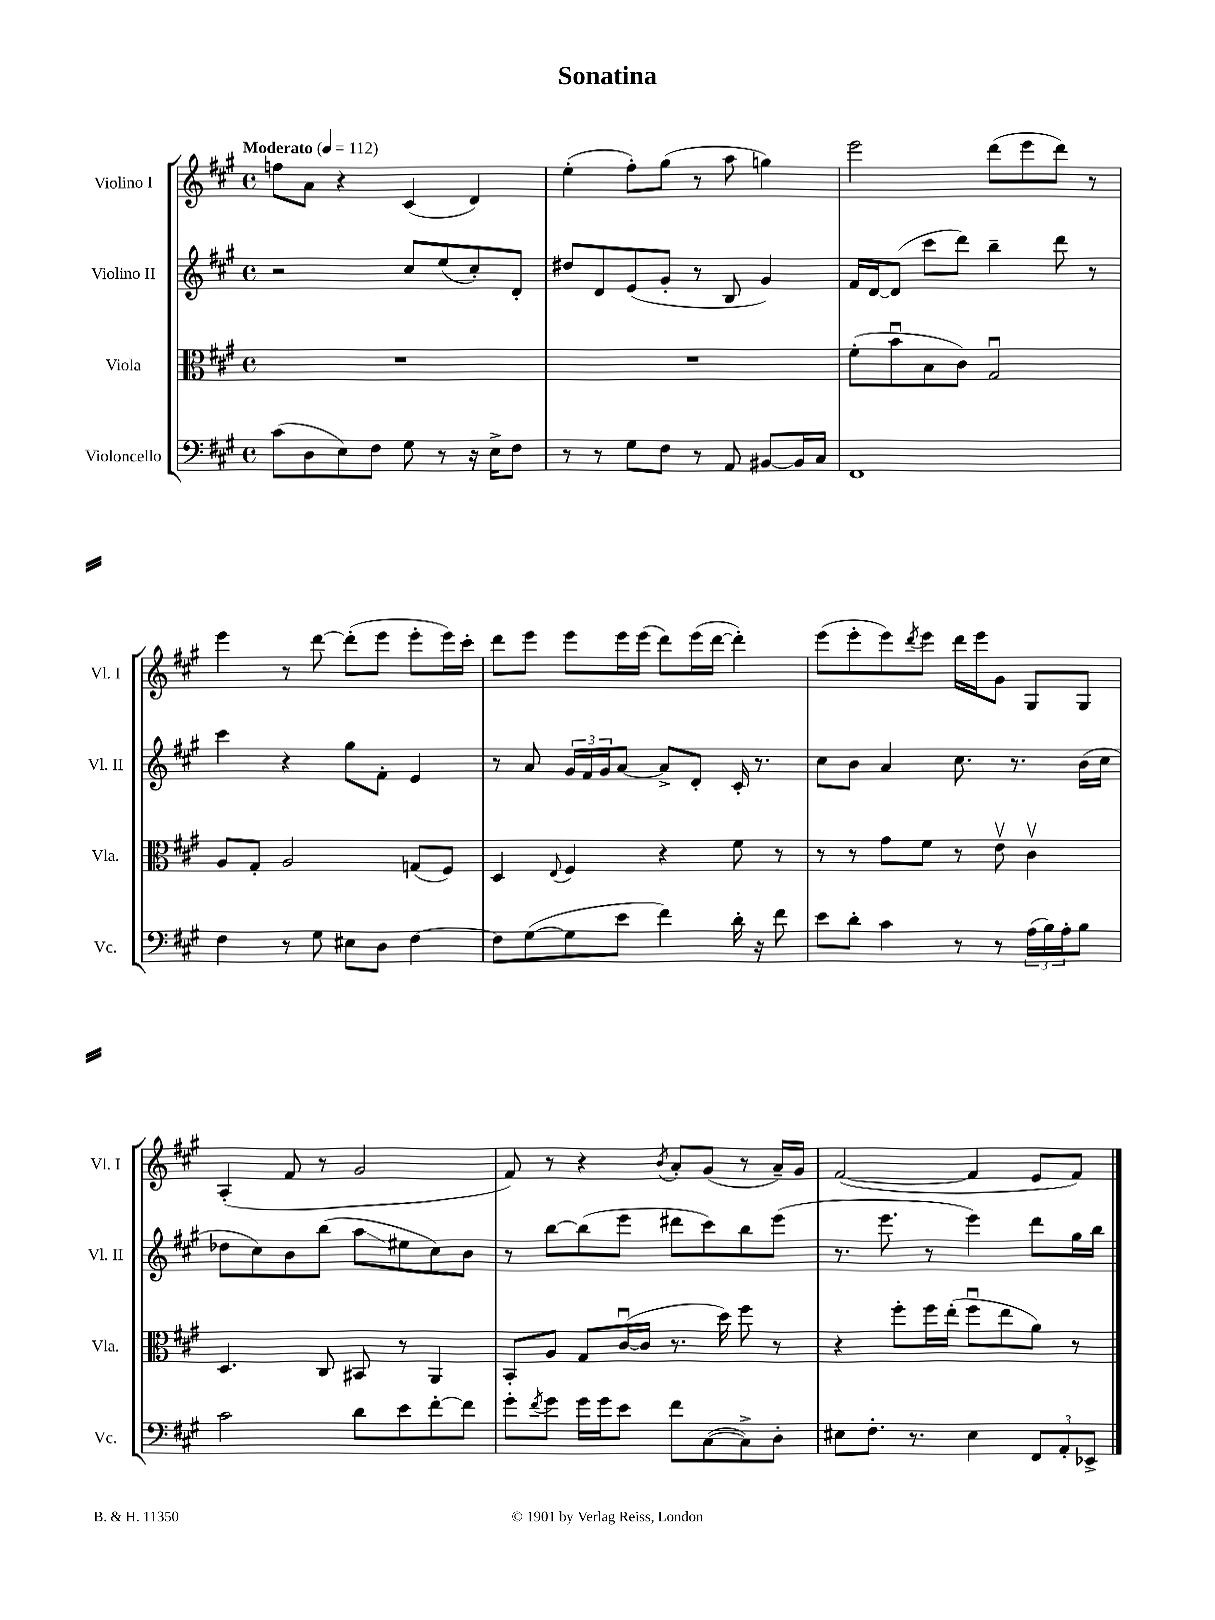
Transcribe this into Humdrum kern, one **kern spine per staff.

**kern	**kern	**kern	**kern
*staff4	*staff3	*staff2	*staff1
*clefF4	*clefC3	*clefG2	*clefG2
*k[f#c#g#]	*k[f#c#g#]	*k[f#c#g#]	*k[f#c#g#]
*M4/4	*M4/4	*M4/4	*M4/4
*met(c)	*met(c)	*met(c)	*met(c)
*MM112	*MM112	*MM112	*MM112
(8c#	1r	2r	8ff
8D	.	.	8a
8E)	.	.	4r
8F#	.	.	.
8G#	.	8cc#	(4c#
8r	.	(8ee	.
16r	.	8cc#')	4d)
16E^	.	.	.
8F#	.	8d'	.
=	=	=	=
8r	1r	8dd#	(4ee'
8r	.	8d	.
8G#	.	(8e	8ff#')
8F#	.	8g#'	(8gg#
8r	.	8r	8r
8AA	.	8B	8aa
[8BB#	.	4g#)	4gg)
16BB#]	.	.	.
16C#	.	.	.
=	=	=	=
1FF#	(8f#'	16f#	2eee
.	.	[16d	.
.	8bu	(8d]	.
.	8B	8ccc#	.
.	8c#)	8ddd)	.
.	2G#u	4bb~	(8ddd
.	.	.	8eee
.	.	8ddd	8ddd)
.	.	8r	8r
=	=	=	=
4F#	8A	4ccc#	4eee
.	8G#'	.	.
8r	2A	4r	8r
8G#	.	.	[8ddd
8E#	.	8gg#	(8ddd']
8D	.	8f#'	8eee
[4F#	(8G	4e	8eee'
.	8F#)	.	16eee)
.	.	.	16ccc#'
=	=	=	=
8F#]	4D	8r	8ddd
([8G#	.	8a	8eee
.	8qqE	.	.
8G#]	4F#	24g#	8eee
.	.	24f#	.
.	.	24g#	.
8e	.	[8a	16eee
.	.	.	(16eee
4f#)	4r	8a^]	8ddd)
.	.	8d'	(16eee
.	.	.	[16ddd
16d'	8f#	16c#'	4ddd'])
16r	.	8.r	.
8f#	8r	.	.
=	=	=	=
8e	8r	8cc#	(8eee
8d'	8r	8b	8eee'
4c#	8g#	4a	8eee)
.	.	.	8qddd
.	8f#	.	8eee
8r	8r	8.cc#	16ddd
.	.	.	16eee
8r	8ev	.	8g#
.	.	8.r	.
(24A	4c#v	.	8G#
24B)	.	.	.
24A'	.	.	.
8B	.	(16b	8G#
.	.	16cc#	.
=	=	=	=
2c#	4.D	8dd-	(4A'
.	.	8cc#)	.
.	.	8b	8f#
.	8C#	(8bb	8r
8d	8BB#	8aa	2g#
8e	8r	8ee#	.
[8f#'	4AA	8cc#)	.
8f#]	.	8b	.
=	=	=	=
8g#'	8BB'	8r	8f#)
8qf#	.	.	.
8g#	8A	[8bb	8r
16g#	8G#	(8bb]	4r
16g#	.	.	.
8e	([16c#u	8eee	.
.	16c#]	.	.
.	.	.	8qb
8f#	8.r	8ddd#	8a'
([8C#	.	8ccc#)	(8g#
.	16dd)	.	.
8C#^])	8ff#	8bb	8r
8D'	8r	(8eee	16a~)
.	.	.	16g#
=	=	=	=
8E#	4r	8.r	([2f#
8.F#'	.	.	.
.	.	8.eee	.
.	8ff#'	.	.
8.r	.	.	.
.	16ff#	8r	.
.	(16ee'	.	.
4E#	8ff#u	4eee)	4f#]
.	8ee	.	.
12FF#	8a)	8ddd	8e
12AA'	.	.	.
.	8r	16gg#	8f#)
12EE-^	.	.	.
.	.	16bb	.
==	==	==	==
*-	*-	*-	*-
